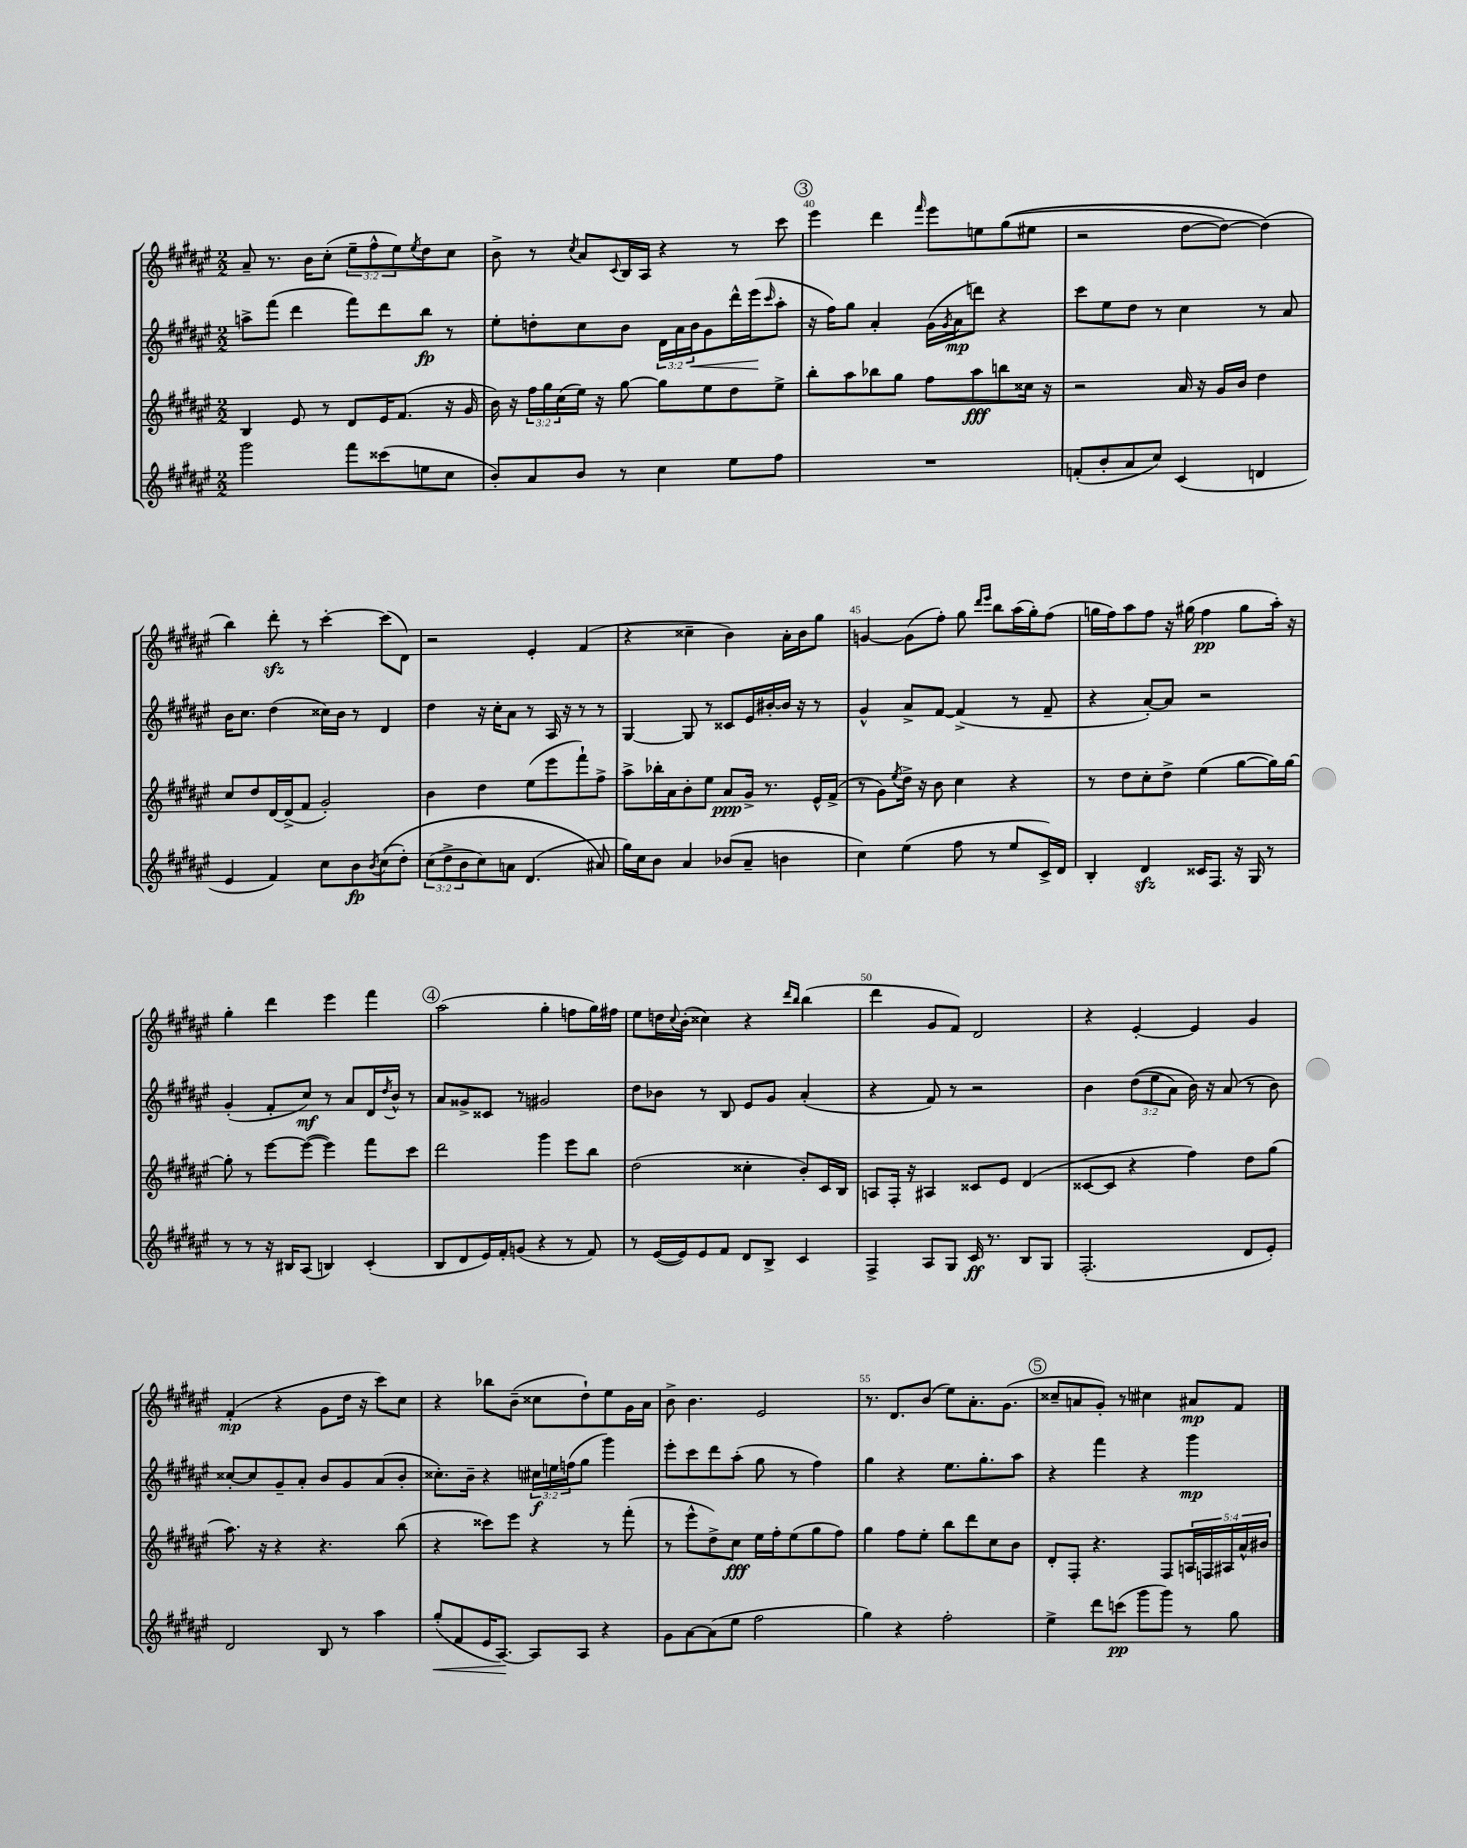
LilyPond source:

<<
\new StaffGroup <<
\new Staff = "s0" {
    \clef treble \key fis \major \numericTimeSignature \time 2/2 \override Staff.TupletNumber.text = #tuplet-number::calc-fraction-text
    ais'8-- r8. b'16 cis''8-.( \tuplet 3/2 { eis''8-- fis''8-^ eis''8) } \acciaccatura { eis''8 } dis''8 cis''8 |
    b'8-> r8 \acciaccatura { cis''8 } ais'8 \appoggiatura { cis'8 } b16 ais16 r4 r8 cis'''8 |
    \mark \markup { \circle "3" } eis'''4 dis'''4 \grace { fis'''16 } eis'''8 e''8 gis''8(\( eis''8 |
    r2 dis''8~ dis''8~) dis''4(\) |
    b''4) dis'''8-.\sfz r8 cis'''4~-. cis'''8( dis'8) |
    r2 eis'4-. fis'4( |
    r4 cisis''4-- b'4) ais'16-. b'16 gis''8 |
    g'4~ g'8( fis''8-.) gis''8 \grace { dis'''16 eis'''16 } b''8 ais''16( gis''16-.) fis''8( |
    g''16 fis''16) ais''8 fis''8 r16 gis''16( fis''4\pp gis''8 ais''16-.) r16 |
    gis''4-. dis'''4 eis'''4 fis'''4 |
    \mark \markup { \circle "4" } ais''2( gis''4-. f''8 gis''16) fis''16 |
    eis''8 d''16 \appoggiatura { cis''8 } b'16-.( cisis''4) r4 \grace { dis'''16 b''16 } b''4( |
    dis'''4 gis'8 fis'8) dis'2 |
    r4 eis'4~-. eis'4 gis'4 |
    fis'4-.\mp( r4 gis'8 dis''16 r16 cis'''8) cis''8 |
    r4 bes''8 b'8--( cisis''8 dis''8-!) eis''8 gis'16 ais'16 |
    b'8-> b'4. eis'2 |
    r8. dis'8. b'8( eis''8) ais'8.-. gis'8.( |
    \mark \markup { \circle "5" } cisis''8-- a'8 gis'8-.) r8 cis''4 ais'8\mp fis'8 \bar "|." |
}
\new Staff = "s1" {
    \clef treble \key fis \major \numericTimeSignature \time 2/2 \override Staff.TupletNumber.text = #tuplet-number::calc-fraction-text
    a''8-> fis'''8( dis'''4 fis'''8) dis'''8 b''8\fp r8 |
    eis''8-. d''8-. cis''8 b'8 \tuplet 3/2 { dis'16 ais'16 b'16\< } gis'8 dis'''16-^ eis'''16\!( \grace { cis'''16 } ais''8-. |
    \mark \markup { \circle "3" } r16 fis''16) gis''8 ais'4-. gis'16( \acciaccatura { gis'8 } ais'16\mp d'''8) r4 |
    cis'''8 eis''8 dis''8 r8 cis''4 r8 ais'8 |
    b'16 cis''8. dis''4( cisis''16) b'16 r8 dis'4 |
    dis''4 r16 cis''16-. ais'8 r8 ais16 r16 r8 r8 |
    gis4~ gis8 r8 cisis'8 eis'16 bis'16~-. bis'16 r16 r8 |
    gis'4-^ ais'8-> fis'8~ fis'4->( r8 fis'8-- |
    r4 ais'8~-.) ais'8 r2 |
    gis'4-.( fis'8-. cis''8\mf) r8 ais'8 dis'16 \acciaccatura { dis''8 } b'16-^ r8 |
    \mark \markup { \circle "4" } ais'8 gisis'8-> cisis'8 r8 gis'2 |
    dis''8 bes'8 r8 b8 eis'8 gis'8 ais'4-.( |
    r4 fis'8) r8 r2 |
    b'4 \tuplet 3/2 { dis''8(\( eis''8 ais'8) } b'16\) r16 ais'8( r8 b'8) |
    cisis''8~-. cisis''8 gis'8-- ais'8-. b'8 gis'8 ais'8( b'8-. |
    cisis''8.-.) b'16-- r4 \tuplet 3/2 { cis''16\f e''16 f''16( } gis''8 gis'''4) |
    eis'''8-. cis'''8 dis'''8 ais''8-.( gis''8 r8 fis''4) |
    gis''4 r4 eis''8. gis''8.-. ais''8 |
    \mark \markup { \circle "5" } r4 fis'''4 r4 gis'''4\mp \bar "|." |
}
\new Staff = "s2" {
    \clef treble \key fis \major \numericTimeSignature \time 2/2 \override Staff.TupletNumber.text = #tuplet-number::calc-fraction-text
    b4 eis'8 r8 dis'8 eis'16 fis'8.( r16 gis'16 |
    b'16) r16 \tuplet 3/2 { fis''16 gis''16 cis''16( } eis''16) r16 gis''8~ gis''8 eis''8 dis''8 eis''8-> |
    \mark \markup { \circle "3" } b''8-. ais''8 bes''8 gis''8 fis''8 ais''8\fff b''8 cisis''16 r16 |
    r2 ais'16 r16 gis'16 b'16 dis''4 |
    cis''8 dis''8 dis'16~ dis'16->( fis'8 gis'2-.) |
    b'4 dis''4 eis''8( eis'''8 fis'''8-!) fis''8-> |
    ais''8-> bes''16-. ais'16 b'8-. eis''8 ais'8\ppp gis'16-> r8. eis'16-^ fis'16->( |
    r8 gis'8) \acciaccatura { eis''8 } dis''16-> r16 b'8 cis''4 r4 |
    r8 dis''8 cis''8-. dis''8-> eis''4( gis''8~ gis''16) gis''16~ |
    gis''8-. r8 eis'''8~ eis'''8~( eis'''4) fis'''8 cis'''8 |
    \mark \markup { \circle "4" } dis'''2 gis'''4 eis'''8 b''8 |
    dis''2( cisis''4-. b'8-.) cis'16 b16 |
    a8 fis16-. r16 ais4 cisis'8 eis'8 dis'4( |
    cisis'8~ cisis'8 r4 fis''4) dis''8 gis''8( |
    ais''8.) r16 r4 r4. b''8( |
    r4 cisis'''8) eis'''8 r4 r8 fis'''8-.( |
    r8 eis'''8-^ dis''8->) cis''8\fff eis''16 fis''16-. eis''8( gis''8 fis''8) |
    gis''4 fis''8 eis''8-. b''8 dis'''8 cis''8 b'8 |
    \mark \markup { \circle "5" } dis'8-. fis8-. r4. fis8 \tuplet 5/4 { a16 f16 ais16 ais'16-^ bis'16 } \bar "|." |
}
\new Staff = "s3" {
    \clef treble \key fis \major \numericTimeSignature \time 2/2 \override Staff.TupletNumber.text = #tuplet-number::calc-fraction-text
    gis'''2 fis'''8 cisis'''8( e''8 cis''8 |
    b'8-.) ais'8 b'8 r8 cis''4 eis''8 fis''8 |
    \mark \markup { \circle "3" } R1 |
    f'8-.( b'8-. ais'8 cis''8) cis'4( d'4 |
    eis'4 fis'4) cis''8 b'8\fp \acciaccatura { b'8 } cis''8(\( dis''8-.) |
    \tuplet 3/2 { cis''8( dis''8-> b'8 } cis''8) a'8 dis'4.( ais'8\) |
    gis''16) cis''16 b'8 ais'4 bes'8( ais'8-- b'4 |
    cis''4) eis''4( fis''8 r8 eis''8 cis'16->) dis'16 |
    b4-. dis'4\sfz cisis'16 fis8. r16 gis16 r8 |
    r8 r8 r16 bis16 ais8( b4) cis'4-.( |
    \mark \markup { \circle "4" } b8 dis'8 eis'16) fis'16-. g'8( r4 r8 fis'8) |
    r8 eis'16~( eis'16) eis'8 fis'8 dis'8 b8-> cis'4 |
    fis4-> ais8 gis8 cis'16\ff r8. b8 gis8 |
    fis2.-.( dis'8 eis'8-.) |
    dis'2 b8 r8 ais''4 |
    gis''8-.\<( fis'8 eis'16 ais8.~\!) ais8 ais8 r4 |
    gis'8 ais'8~ ais'8( eis''8 fis''2 |
    gis''4) r4 fis''2-. |
    \mark \markup { \circle "5" } eis''4-> dis'''8 c'''8\pp( gis'''8 gis'''8) r8 gis''8 \bar "|." |
}
>>
>>
\layout { \context { \Score currentBarNumber = #38 \override BarNumber.break-visibility = ##(#f #t #t) barNumberVisibility = #(every-nth-bar-number-visible 5) } }
